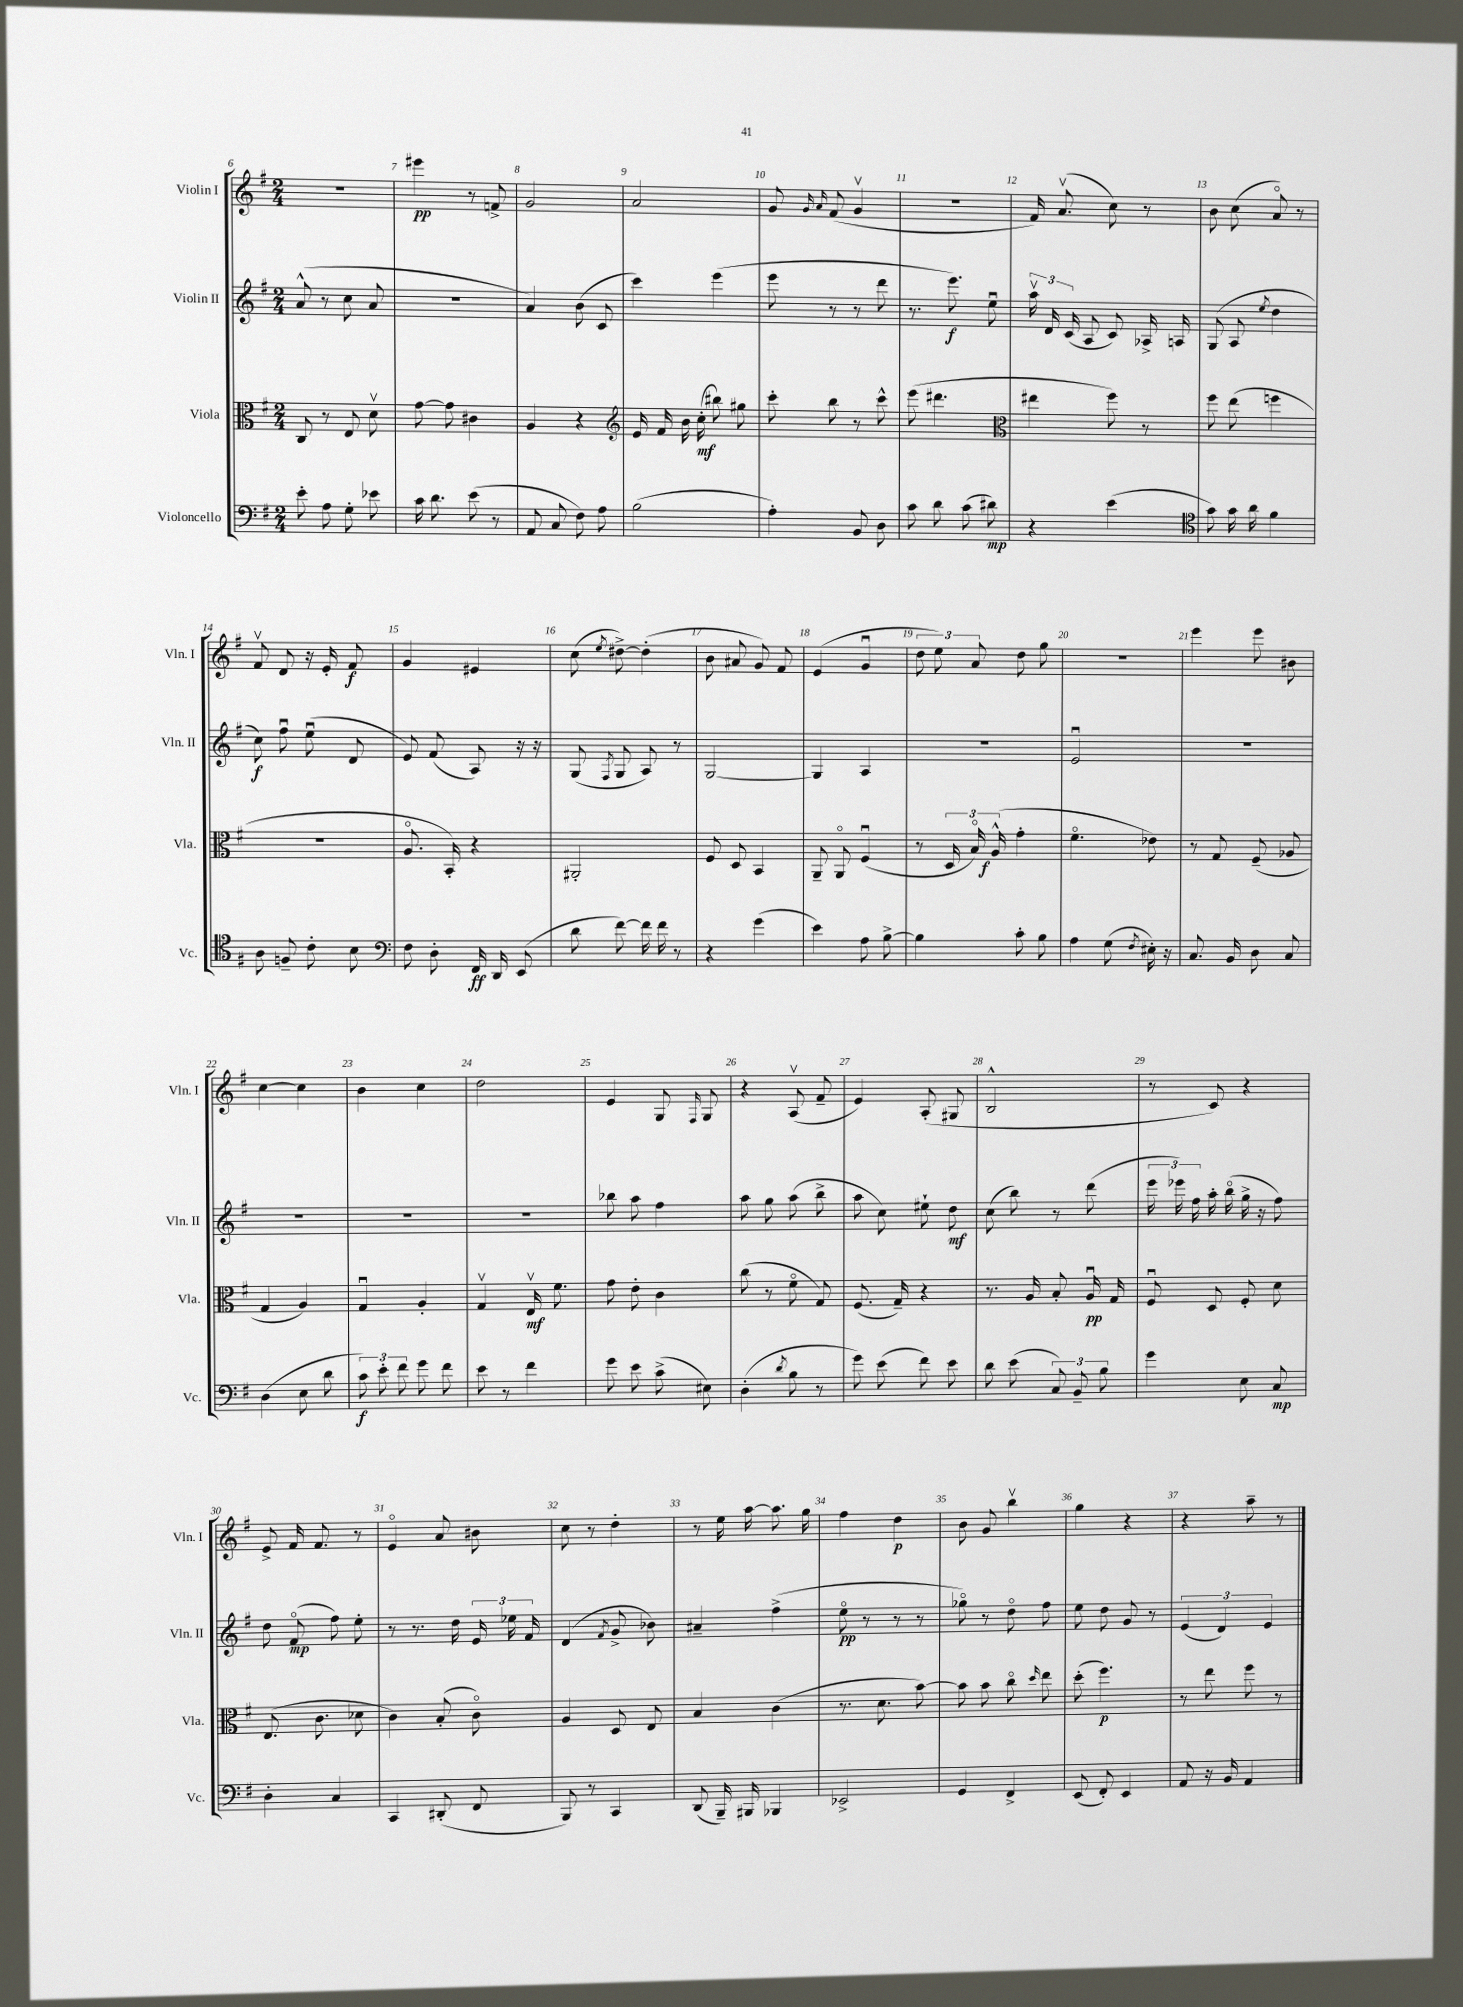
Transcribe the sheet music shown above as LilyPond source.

<<
\new StaffGroup <<
\new Staff = "s0" \with { instrumentName = "Violin I" shortInstrumentName = "Vln. I" } {
    \clef treble \key g \major \numericTimeSignature \time 2/4
    \autoBeamOff r2 |
    eis'''4\pp r8 f'8-> |
    g'2 |
    a'2 |
    g'8 \grace { g'16 a'16 } fis'8( g'4\upbow |
    R2 |
    fis'16) a'8.\upbow( c''8) r8 |
    b'8 c''8( a'8\flageolet) r8 |
    fis'8\upbow d'8 r16 e'16-. fis'8\f |
    g'4 eis'4 |
    c''8( \acciaccatura { e''8 } dis''8~->) dis''4-.( |
    b'8 ais'8 g'8) fis'8 |
    e'4( g'4\downbow |
    \tuplet 3/2 { d''8 e''8) a'8 } d''8 g''8 |
    R2 |
    e'''4 e'''8 bis'8 |
    c''4~ c''4 |
    b'4 c''4 |
    d''2 |
    e'4 g8 \grace { fis16 } g8 |
    r4 a8\upbow( fis'8-- |
    e'4) a8-.( gis8 |
    b2-^ |
    r8 c'8) r4 |
    e'8-> fis'16 fis'8. r8 |
    e'4\flageolet a'8 bis'8 |
    c''8 r8 d''4-. |
    r8 e''16 a''16~ a''8. g''16 |
    fis''4 d''4\p |
    b'8 g'8 b''4\upbow |
    g''4 r4 |
    r4 a''8-- r8 \bar "|." |
}
\new Staff = "s1" \with { instrumentName = "Violin II" shortInstrumentName = "Vln. II" } {
    \clef treble \key g \major \numericTimeSignature \time 2/4
    \autoBeamOff a'8-^( r8 c''8 a'8 |
    R2 |
    a'4) b'8( c'8 |
    c'''4) e'''4( |
    e'''8 r8 r8 d'''8 |
    r8. e'''8.\f) e''8\downbow |
    \tuplet 3/2 { a''16\upbow d'16 c'16( } a8 c'8) aes16-> a16 |
    g8( a8 \acciaccatura { e''8 } d''4 |
    c''8\f) fis''8\downbow e''8\downbow( d'8 |
    e'8) fis'8( a8) r16 r16 |
    g8( \acciaccatura { fis8 } g8 a8) r8 |
    g2~ |
    g4 a4 |
    R2 |
    e'2\downbow |
    R2 |
    R2 |
    R2 |
    R2 |
    bes''8 a''8 fis''4 |
    a''8 g''8 a''8( b''8-> |
    a''8 c''8) eis''8-! d''8\mf |
    c''8( b''8) r8 d'''8( |
    \tuplet 3/2 { e'''16 ees'''16) fis''16 } a''16-. b''16\flageolet( g''16-> r16 fis''8) |
    d''8 fis'8\flageolet\mp( fis''8) e''8-. |
    r8 r8. d''16 \tuplet 3/2 { e'16 ees''16 fis'16 } |
    d'4( \acciaccatura { fis'8 } g'8-> bes'8) |
    ais'4-- fis''4->( |
    e''8\flageolet\pp r8 r8 r8 |
    ges''8\flageolet) r8 d''8\flageolet fis''8 |
    e''8 d''8 g'8 r8 |
    \tuplet 3/2 { e'4( d'4) e'4 } \bar "|." |
}
\new Staff = "s2" \with { instrumentName = "Viola" shortInstrumentName = "Vla." } {
    \clef alto \key g \major \numericTimeSignature \time 2/4
    \autoBeamOff c8 r8 e8 d'8\upbow |
    g'8~ g'8 cis'4 |
    a4 r4 |
    \clef treble e'16 fis'16 b'16 c''16-.\mf( bis''8) gis''8 |
    c'''8-. b''8 r8 c'''8-^ |
    e'''8( dis'''4. |
    \clef alto eis''4 fis''8) r8 |
    fis''8 e''8( f''4 |
    R2 |
    a8.\flageolet b,16-.) r4 |
    ais,2-. |
    fis8 d8 b,4 |
    a,8-- a,8\flageolet fis4\downbow( |
    r8 \tuplet 3/2 { d16 b16\flageolet) a16-^\f( } g'4-. |
    fis'4.\flageolet ees'8) |
    r8 g8 fis8--( aes8 |
    g4 a4) |
    g4\downbow a4-. |
    g4\upbow e16\upbow\mf fis'8. |
    g'8 e'8-. c'4 |
    c''8( r8 fis'8\flageolet g8) |
    fis8.( g16--) r4 |
    r8. a16 b8-. a16\downbow\pp g16 |
    fis8\downbow d8 fis8-. d'8 |
    e8.( c'8. des'8 |
    c'4) b8-.( c'8\flageolet) |
    a4 d8 e8 |
    b4 c'4( |
    r8. d'8. b'8~) |
    b'8 b'8 c''8\flageolet \grace { d''16 } e''8 |
    d''8-.( fis''4.\p) |
    r8 e''8 fis''8 r8 \bar "|." |
}
\new Staff = "s3" \with { instrumentName = "Violoncello" shortInstrumentName = "Vc." } {
    \clef bass \key g \major \numericTimeSignature \time 2/4
    \autoBeamOff e'8-. a8 g8-. ees'8 |
    c'16 d'8. e'8( r8 |
    a,8 c8 fis8) a8 |
    b2( |
    a4-.) b,8 d8 |
    c'8 d'8 c'8( dis'8\mp) |
    r4 e'4( |
    \clef tenor g'8) g'16 a'16 fis'4 |
    a8 f8-- c'8-. b8 |
    \clef bass fis8 d8-. fis,16\ff d,16 e,8( |
    d'8 fis'8~) fis'16 fis'16 r8 |
    r4 g'4( |
    e'4) a8 b8~-> |
    b4 c'8-. b8 |
    a4 g8( \acciaccatura { fis8 } eis16-.) r16 |
    c8. b,16 d8 c8 |
    d4( e8 d'8 |
    \tuplet 3/2 { c'8\f) e'8-. fis'8 } g'8 fis'8 |
    e'8 r8 fis'4 |
    g'8 e'8 c'8->( eis8) |
    d4-.( \acciaccatura { d'8 } b8 r8 |
    g'8) e'8( fis'8) e'8 |
    d'8 e'8( \tuplet 3/2 { c8) b,8-- b8 } |
    g'4 e8 c8\mp |
    d4-. c4 |
    c,4 dis,8-.( fis,8 |
    b,,8) r8 c,4 |
    d,8( b,,16--) bis,,16 bes,,4 |
    ees,2-> |
    g,4 fis,4-> |
    e,8( fis,8-.) e,4 |
    a,8 r16 b,16 a,4 \bar "|." |
}
>>
>>
\layout { \context { \Score currentBarNumber = #6 \override BarNumber.break-visibility = ##(#f #t #t) barNumberVisibility = #all-bar-numbers-visible } }
